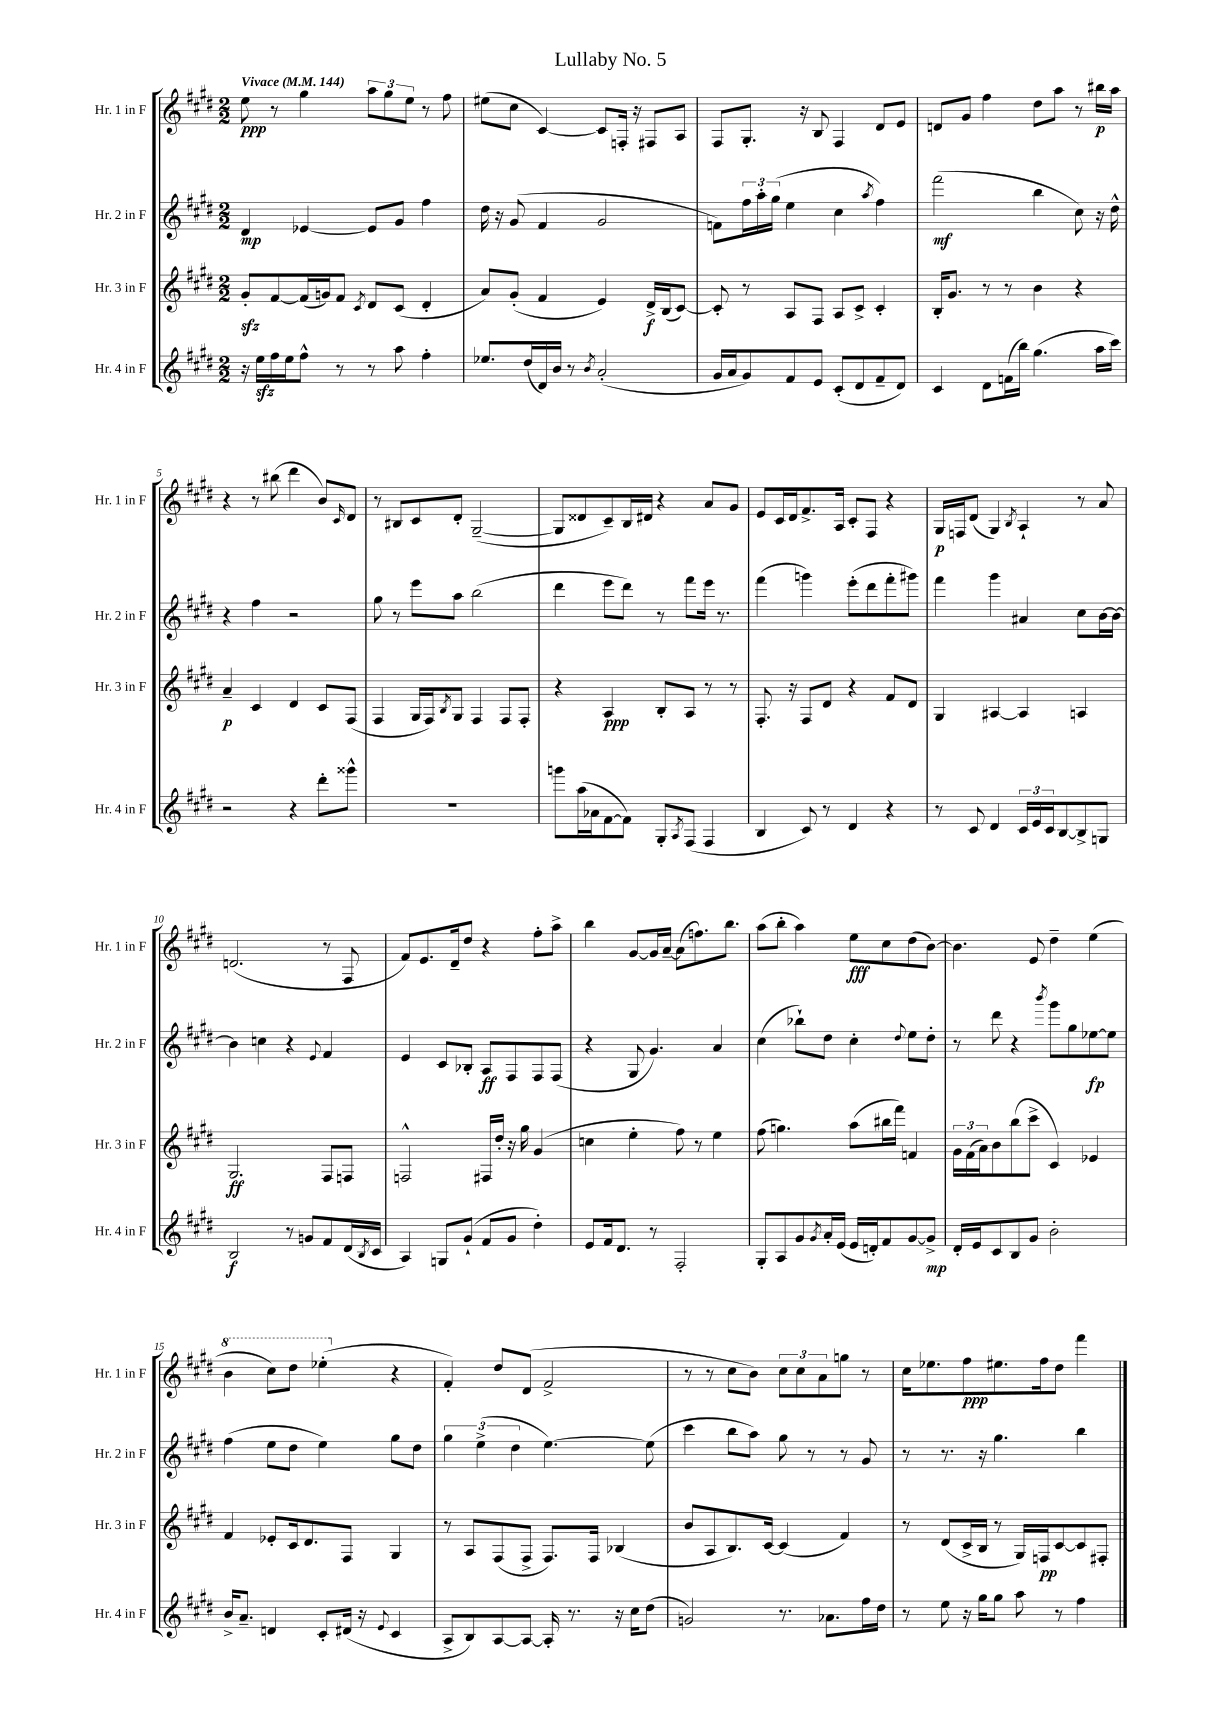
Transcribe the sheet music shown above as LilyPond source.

\header { title = "Lullaby No. 5" }
<<
\new StaffGroup <<
\new Staff = "s0" \with { instrumentName = "Hr. 1 in F" shortInstrumentName = "Hr. 1 in F" } {
    \clef treble \key e \major \numericTimeSignature \time 2/2 \tempo "Vivace" 4 = 144
    e''8\ppp r8 gis''4 \tuplet 3/2 { a''8 gis''8 e''8 } r8 fis''8 |
    eis''8( cis''8 cis'4~) cis'8 f16-. r16 fis8 a8 |
    fis8 gis8.-. r16 b8 fis4 dis'8 e'8 |
    d'8 gis'8 fis''4 dis''8 a''8 r8 bis''16\p a''16 |
    r4 r8 bis''8( dis'''4 b'8) \grace { cis'16 } dis'8 |
    r8 bis8 cis'8 dis'8-. gis2~--( |
    gis8 disis'8 cis'8--) b16 dis'16 r4 a'8 gis'8 |
    e'8 cis'16 dis'16 fis'8.-> a16 cis'8-. fis8 r4 |
    gis16\p f16 dis'8( gis4) \acciaccatura { b8 } a4-! r8 a'8 |
    d'2.( r8 fis8 |
    fis'8) e'8. dis'16-- dis''8 r4 fis''8-. a''8-> |
    b''4 gis'8~ gis'16 a'16~-- a'8( f''8.) b''8. |
    a''8( b''8-. a''4) e''8\fff cis''8 dis''8( b'8~) |
    b'4. e'8 dis''4-- e''4( |
    \ottava #1 b''4 cis'''8) dis'''8 ees'''4-.( \ottava #0 r4 |
    fis'4-.) dis''8 dis'8( fis'2-> |
    r8 r8 cis''8 b'8) \tuplet 3/2 { cis''8 cis''8 a'8 } g''8 r8 |
    cis''16 ees''8. fis''8\ppp eis''8. fis''16 dis''8 fis'''4 \bar "|." |
}
\new Staff = "s1" \with { instrumentName = "Hr. 2 in F" shortInstrumentName = "Hr. 2 in F" } {
    \clef treble \key e \major \numericTimeSignature \time 2/2
    dis'4\mp ees'4~ ees'8 gis'8 fis''4 |
    dis''16 r16 gis'8( fis'4 gis'2 |
    f'8) \tuplet 3/2 { fis''16 a''16-. gis''16( } e''4 cis''4 \acciaccatura { a''8 } fis''4) |
    fis'''2\mf( b''4 cis''8) r16 dis''16-^ |
    r4 fis''4 r2 |
    gis''8 r8 e'''8 a''8 b''2( |
    dis'''4 e'''8 dis'''8) r8 fis'''8 e'''16 r8. |
    fis'''4( g'''4) e'''8-.( dis'''8 fis'''8-. gis'''8) |
    fis'''4 gis'''4 ais'4 cis''8 b'16~ b'16~ |
    b'4 c''4 r4 \appoggiatura { e'8 } fis'4 |
    e'4 cis'8 bes8-. a8\ff fis8 fis8 fis8( |
    r4 gis8 gis'4.) a'4 |
    cis''4( bes''8-!) dis''8 cis''4-. \appoggiatura { dis''8 } e''8 dis''8-. |
    r8 dis'''8 r4 \acciaccatura { b'''8 } gis'''8 gis''8 ees''8~\fp ees''8 |
    fis''4( e''8 dis''8 e''4) gis''8 dis''8 |
    \tuplet 3/2 { gis''4 e''4->( dis''4 } e''4.~) e''8( |
    cis'''4 b''8 a''8) gis''8 r8 r8 gis'8 |
    r8 r8. r16 gis''4. b''4 \bar "|." |
}
\new Staff = "s2" \with { instrumentName = "Hr. 3 in F" shortInstrumentName = "Hr. 3 in F" } {
    \clef treble \key e \major \numericTimeSignature \time 2/2
    gis'8-.\sfz fis'8~ fis'16( g'16) fis'8 \acciaccatura { cis'8 } dis'8 cis'8( dis'4-. |
    a'8) gis'8-.( fis'4 e'4) dis'16->\f b16( cis'8~) |
    cis'8-. r8 a8 fis8 a8 cis'8-> cis'4-. |
    b16-. gis'8. r8 r8 b'4 r4 |
    a'4--\p cis'4 dis'4 cis'8 fis8( |
    fis4 gis16 fis16) \acciaccatura { b8 } gis8 fis4 fis8 fis8-. |
    r4 a4\ppp b8-. a8 r8 r8 |
    fis8.-. r16 fis8 dis'8 r4 fis'8 dis'8 |
    gis4 ais4~ ais4 a4 |
    gis2.\ff fis8 f8 |
    f2-^ fis16 dis''16-. r16 gis''16 gis'4( |
    c''4 e''4-. fis''8) r8 e''4 |
    fis''8( g''4.) a''8( bis''16 fis'''16) f'4 |
    \tuplet 3/2 { gis'16 fis'16( a'16) } b'8 b''8( cis'''8-> cis'4) ees'4 |
    fis'4 ees'8-. cis'16 dis'8. fis8 gis4 |
    r8 a8 fis8( fis8-> fis8.) fis16 bes4( |
    b'8 a8 b8.) cis'16~ cis'4( fis'4) |
    r8 dis'8( cis'16-> b16 r8 gis16) f16\pp cis'8~ cis'8 fis8-. \bar "|." |
}
\new Staff = "s3" \with { instrumentName = "Hr. 4 in F" shortInstrumentName = "Hr. 4 in F" } {
    \clef treble \key e \major \numericTimeSignature \time 2/2
    r16 e''16\sfz fis''16 e''16 fis''8-^ r8 r8 a''8 fis''4-. |
    ees''8. dis''16( dis'16) b'16 r8 \acciaccatura { b'8 } a'2-.( |
    gis'16 a'16 gis'8) fis'8 e'8 cis'8-.( dis'8 fis'8-- dis'8) |
    cis'4 dis'8 f'16( b''16) gis''4.( a''16 cis'''16) |
    r2 r4 dis'''8-. gisis'''8-^ |
    R1 |
    g'''8 a''16( aes'16 fis'8~ fis'8) gis8-. \acciaccatura { a8 } fis8( fis4 |
    b4 cis'8) r8 dis'4 r4 |
    r8 cis'8 dis'4 \tuplet 3/2 { cis'16 e'16 cis'16 } b8~ b8-> g8 |
    b2\f r8 g'8 fis'8 dis'16( \acciaccatura { b8 } cis'16 |
    a4) g8 gis'8-!( fis'8 gis'8 dis''4-.) |
    e'8 fis'16 dis'8. r8 fis2-. |
    gis8-. a8 gis'8 \acciaccatura { gis'8 } a'16-. e'16( e'16 d'16-.) fis'8 gis'8~ gis'8->\mp |
    dis'16-. e'16 cis'8 b8 gis'8 b'2-. |
    b'16-> a'8.-- d'4 cis'8-. dis'16( r16 \appoggiatura { e'8 } cis'4 |
    a8-> b8) a8~ a8~ a16-. r8. r16 cis''16 dis''8( |
    g'2) r8. aes'8. fis''16 dis''16 |
    r8 e''8 r16 gis''16 gis''8 a''8 r8 fis''4 \bar "|." |
}
>>
>>
